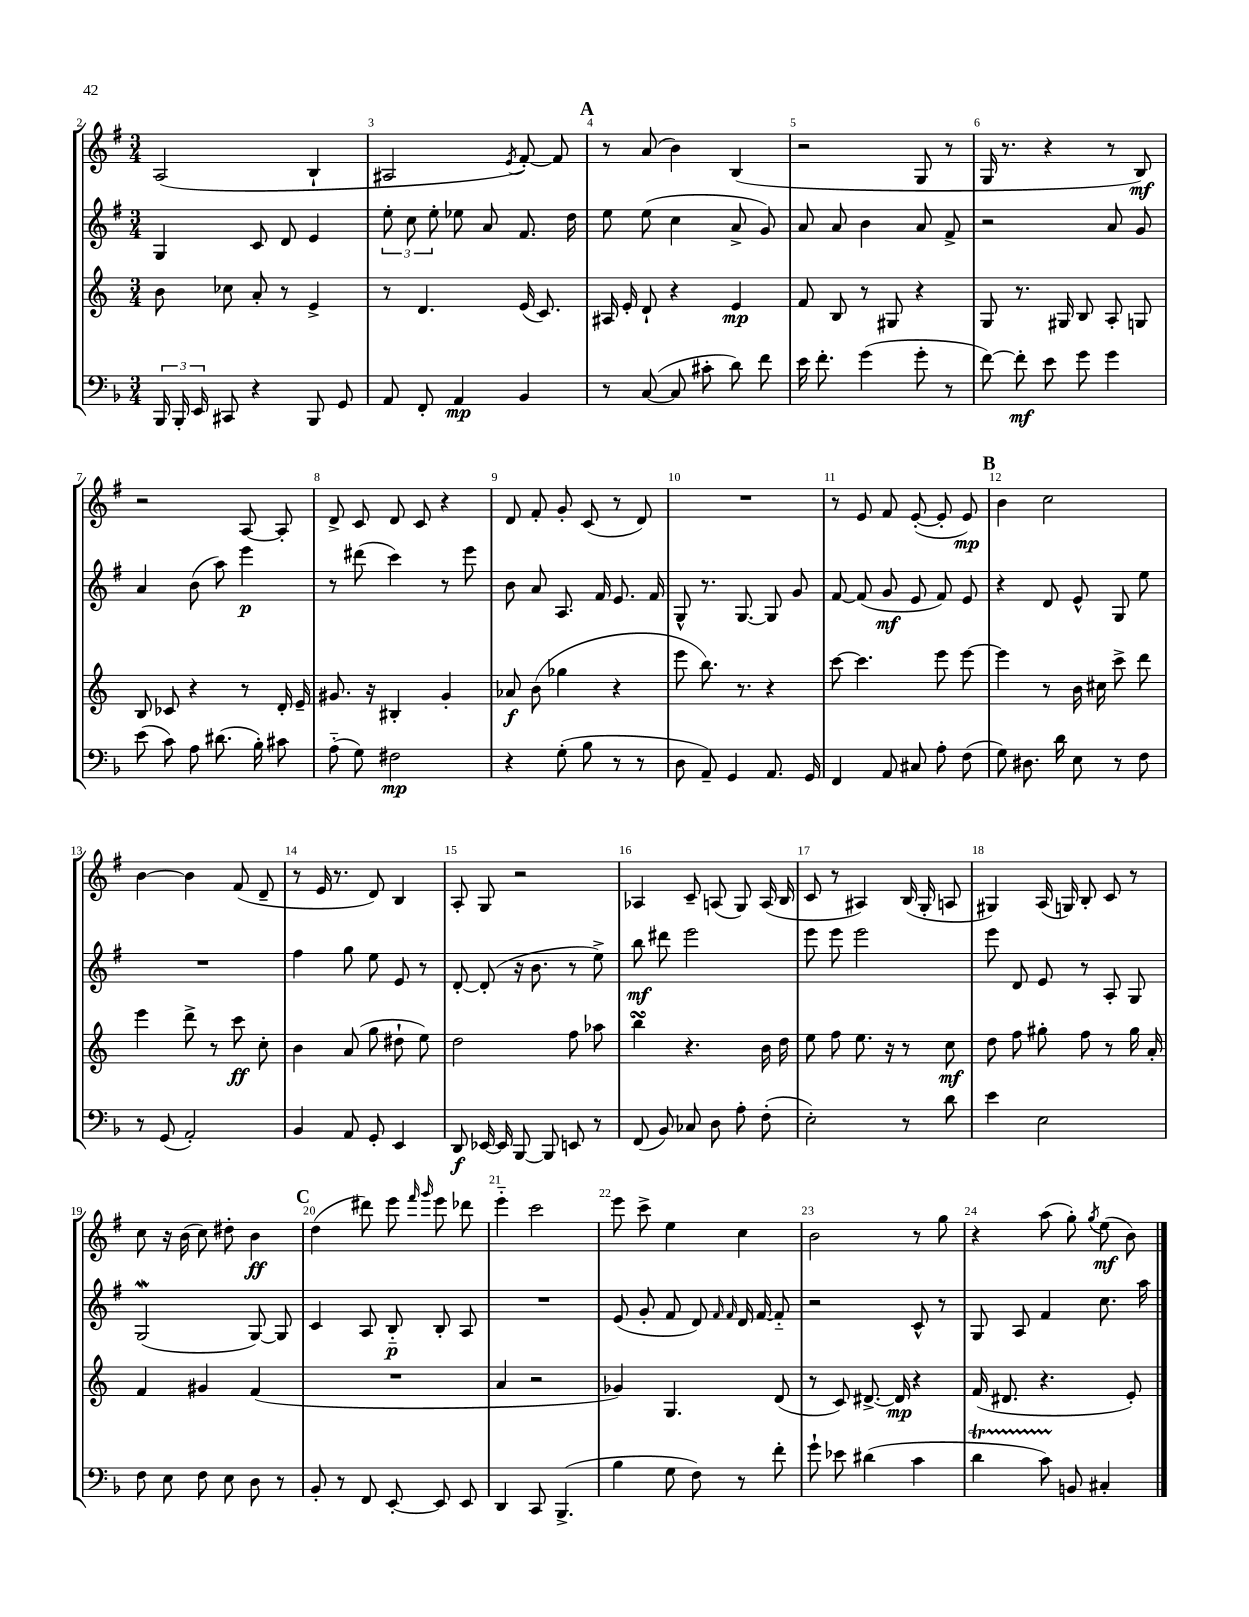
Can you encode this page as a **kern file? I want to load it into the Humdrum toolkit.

**kern	**dynam	**kern	**dynam	**kern	**dynam	**kern	**dynam
*part4	*part4	*part3	*part3	*part2	*part2	*part1	*part1
*staff4	*staff4	*staff3	*staff3	*staff2	*staff2	*staff1	*staff1
*clefF4	*	*clefG2	*	*clefG2	*	*clefG2	*
*k[b-]	*	*k[]	*	*k[f#]	*	*k[f#]	*
*M3/4	*	*M3/4	*	*M3/4	*	*M3/4	*
=2	=2	=2	=2	=2	=2	=2	=2
24BBB-/	.	8b\	.	4G/	.	(2A/	.
24BBB-'/	.	.	.	.	.	.	.
24EE/	.	.	.	.	.	.	.
8CC#X/	.	8cc-X\	.	.	.	.	.
4r	.	8a'/	.	8c/	.	.	.
.	.	8r	.	8d/	.	.	.
8BBB-/	.	4e^/	.	4e/	.	4B`/	.
8GG/	.	.	.	.	.	.	.
=3	=3	=3	=3	=3	=3	=3	=3
8AA/	.	8r	.	12ee'\	.	2A#X/	.
.	.	.	.	12cc\	.	.	.
8FF'/	.	4.d/	.	.	.	.	.
.	.	.	.	12ee'\	.	.	.
4AA/	mp	.	.	8ee-X\	.	.	.
.	.	.	.	8a/	.	.	.
.	.	.	.	.	.	8qe/	.
4BB-/	.	(16e/	.	8.f#/	.	[8f#'/)	.
.	.	8.c/)	.	.	.	.	.
.	.	.	.	.	.	8f#/]	.
.	.	.	.	16dd\	.	.	.
!!LO:REH:place=s1:t=A
=4	=4	=4	=4	=4	=4	=4	=4
8r	.	16A#X/	.	8ee\	.	8r	.
.	.	16e'/	.	.	.	.	.
([8C/	.	8d`/	.	(8ee\	.	(8a/	.
8C/]	.	4r	.	4cc\	.	4b\)	.
8c#X'\	.	.	.	.	.	.	.
8d\)	.	4e/	mp	8a^/	.	(4B/	.
8f\	.	.	.	8g/)	.	.	.
=5	=5	=5	=5	=5	=5	=5	=5
16e\	.	8f/	.	8a/	.	2r	.
8.f'\	.	.	.	.	.	.	.
.	.	8B/	.	8a/	.	.	.
(4g\	.	8r	.	4b\	.	.	.
.	.	8G#X/	.	.	.	.	.
8g'\	.	4r	.	8a/	.	8G/	.
8r	.	.	.	8f#^/	.	8r	.
=6	=6	=6	=6	=6	=6	=6	=6
[8f\)	.	8G/	.	2r	.	16G/	.
.	.	.	.	.	.	8.r	.
8f'\]	mf	8.r	.	.	.	.	.
8e\	.	.	.	.	.	4r	.
.	.	16G#X/	.	.	.	.	.
8g\	.	8B/	.	.	.	.	.
4g\	.	8A'/	.	8a/	.	8r	.
.	.	8Gn/	.	8g/	.	8B/)	mf
!!LO:LB:g=z
=7	=7	=7	=7	=7	=7	=7	=7
(8e\	.	8B/	.	4a/	.	2r	.
8c\)	.	8c-X/	.	.	.	.	.
8A\	.	4r	.	(8b\	.	.	.
(8.d#X\	.	.	.	8aa\)	.	.	.
.	.	8r	.	4eee\	p	[8A/	.
16B-'\)	.	.	.	.	.	.	.
8c#X\	.	16d'/	.	.	.	8A'/]	.
.	.	16e~/	.	.	.	.	.
=8	=8	=8	=8	=8	=8	=8	=8
(8A\	.	8.g#X/	.	8r	.	8d^/	.
8G\)	.	.	.	(8ddd#X\	.	8c/	.
.	.	16r	.	.	.	.	.
2F#X\	mp	4B#X'/	.	4ccc\)	.	8d/	.
.	.	.	.	.	.	8c/	.
.	.	4g#'/	.	8r	.	4r	.
.	.	.	.	8eee\	.	.	.
=9	=9	=9	=9	=9	=9	=9	=9
4r	.	8a-X/	f	8b\	.	8d/	.
.	.	(8b\	.	8a/	.	8f#'/	.
(8G'\	.	4gg-X\	.	8.A/	.	8g'/	.
8B-\	.	.	.	.	.	(8c/	.
.	.	.	.	16f#/	.	.	.
8r	.	4r	.	8.e/	.	8r	.
8r	.	.	.	.	.	8d/)	.
.	.	.	.	16f#/	.	.	.
=10	=10	=10	=10	=10	=10	=10	=10
8D\	.	8eee\	.	8G^^/	.	2.r	.
8AA~/)	.	8.bb\)	.	8.r	.	.	.
4GG/	.	.	.	.	.	.	.
.	.	8.r	.	[8.G/	.	.	.
8.AA/	.	4r	.	8G/]	.	.	.
.	.	.	.	8g/	.	.	.
16GG/	.	.	.	.	.	.	.
=11	=11	=11	=11	=11	=11	=11	=11
4FF/	.	[8ccc\	.	[8f#/	.	8r	.
.	.	4.ccc\]	.	(8f#/]	.	8e/	.
8AA/	.	.	.	8g/	mf	8f#/	.
8C#X/	.	.	.	8e/	.	([8e'/	.
8A'\	.	8eee\	.	8f#/)	.	8e'/]	.
(8F\	.	[8eee\	.	8e/	.	8e/)	mp
!!LO:REH:place=s1:t=B
=12	=12	=12	=12	=12	=12	=12	=12
8G\)	.	4eee\]	.	4r	.	4b\	.
8.D#X\	.	.	.	.	.	.	.
.	.	8r	.	8d/	.	2cc\	.
16d\	.	.	.	.	.	.	.
8E\	.	16b\	.	8e^^/	.	.	.
.	.	16cc#X\	.	.	.	.	.
8r	.	8ccc^\	.	8G/	.	.	.
8F\	.	8ddd\	.	8ee\	.	.	.
!!LO:LB:g=z
=13	=13	=13	=13	=13	=13	=13	=13
8r	.	4eee\	.	2.r	.	[4b\	.
(8GG/	.	.	.	.	.	.	.
2AA'/)	.	8ddd^\	.	.	.	4b\]	.
.	.	8r	.	.	.	.	.
.	.	8ccc\	ff	.	.	(8f#/	.
.	.	8cc'\	.	.	.	8d~/	.
=14	=14	=14	=14	=14	=14	=14	=14
4BB-/	.	4b\	.	4ff#\	.	8r	.
.	.	.	.	.	.	16e/	.
.	.	.	.	.	.	8.r	.
8AA/	.	(8a/	.	8gg\	.	.	.
8GG'/	.	8gg\	.	8ee\	.	8d/)	.
4EE/	.	8dd#X`\	.	8e/	.	4B/	.
.	.	8ee\)	.	8r	.	.	.
=15	=15	=15	=15	=15	=15	=15	=15
8DD/	f	2dd\	.	[8d'/	.	8A'/	.
[16EE-X/	.	.	.	(8d'/]	.	8G/	.
16EE-/]	.	.	.	.	.	.	.
[8BBB-/	.	.	.	16r	.	2r	.
.	.	.	.	8.b\	.	.	.
8BBB-/]	.	.	.	.	.	.	.
8EEn/	.	8ff\	.	8r	.	.	.
8r	.	8aa-X\	.	8ee^\)	.	.	.
=16	=16	=16	=16	=16	=16	=16	=16
(8FF/	.	4bbsSsS\	.	8bb\	mf	4A-X/	.
8BB-/)	.	.	.	8ddd#X\	.	.	.
8C-X/	.	4.r	.	2eee\	.	8c~/	.
8D\	.	.	.	.	.	(8An/	.
8A'\	.	.	.	.	.	8G/)	.
(8F'\	.	16b\	.	.	.	(16A/	.
.	.	16dd\	.	.	.	16B/	.
=17	=17	=17	=17	=17	=17	=17	=17
2E'\)	.	8ee\	.	8eee\	.	8c/	.
.	.	8ff\	.	8eee\	.	8r	.
.	.	8.ee\	.	2eee\	.	4A#X/)	.
.	.	16r	.	.	.	.	.
8r	.	8r	.	.	.	(16B/	.
.	.	.	.	.	.	16G'/	.
8d\	.	8cc\	mf	.	.	8An/	.
=18	=18	=18	=18	=18	=18	=18	=18
4e\	.	8dd\	.	8eee\	.	4G#X/)	.
.	.	8ff\	.	8d/	.	.	.
2E\	.	8gg#X'\	.	8e/	.	(16A/	.
.	.	.	.	.	.	16Gn/)	.
.	.	8ff\	.	8r	.	8B'/	.
.	.	8r	.	8A'/	.	8c/	.
.	.	16gg#\	.	8G/	.	8r	.
.	.	16a'/	.	.	.	.	.
!!LO:LB:g=z
=19	=19	=19	=19	=19	=19	=19	=19
8F\	.	4f/	.	(2Gw/	.	8cc\	.
8E\	.	.	.	.	.	16r	.
.	.	.	.	.	.	(16b\	.
8F\	.	4g#X/	.	.	.	8cc\)	.
8E\	.	.	.	.	.	8dd#X'\	.
8D\	.	(4f/	.	[8G/)	.	4b\	ff
8r	.	.	.	8G/]	.	.	.
!!LO:REH:place=s1:t=C
=20	=20	=20	=20	=20	=20	=20	=20
8BB-'/	.	2.r	.	4c/	.	(4dd\	.
8r	.	.	.	.	.	.	.
8FF/	.	.	.	8A/	.	8ddd#X\)	.
[8EE'/	.	.	.	8B/	p	8eee\	.
.	.	.	.	.	.	16qqfff#/	.
.	.	.	.	.	.	16qqggg/	.
8EE/]	.	.	.	8B'/	.	8eee\	.
8EE/	.	.	.	8A/	.	8ddd-X\	.
=21	=21	=21	=21	=21	=21	=21	=21
4DD/	.	4a/	.	2.r	.	4eee\	.
8CC/	.	2r	.	.	.	2ccc\	.
(4.BBB-^/	.	.	.	.	.	.	.
=22	=22	=22	=22	=22	=22	=22	=22
4B-\	.	4g-X/)	.	(8e/	.	8eee\	.
.	.	.	.	8g'/	.	8ccc^\	.
8G\	.	4.G/	.	8f#/	.	4ee\	.
8F\)	.	.	.	8d/)	.	.	.
.	.	.	.	16qqf#/	.	.	.
.	.	.	.	16qqf#/	.	.	.
8r	.	.	.	16d/	.	4cc\	.
.	.	.	.	[16f#/	.	.	.
8f'\	.	(8d/	.	8f#/]	.	.	.
=23	=23	=23	=23	=23	=23	=23	=23
8g`\	.	8r	.	2r	.	2b\	.
8e-X\	.	8c/)	.	.	.	.	.
(4d#X\	.	[8.d#X^/	.	.	.	.	.
.	.	16d#/]	mp	.	.	.	.
4c\	.	4r	.	8c^^/	.	8r	.
.	.	.	.	8r	.	8gg\	.
=24	=24	=24	=24	=24	=24	=24	=24
4dT\	.	(16f/	.	8G/	.	4r	.
.	.	8.d#X/	.	.	.	.	.
.	.	.	.	8A/	.	.	.
8cTTT\)	.	4.r	.	4f#/	.	(8aa\	.
8BBn/	.	.	.	.	.	8gg'\)	.
.	.	.	.	.	.	8qgg/	.
4C#X'/	.	.	.	8.cc\	.	(8ee\	mf
.	.	8e'/)	.	.	.	8b\)	.
.	.	.	.	16aa\	.	.	.
==	==	==	==	==	==	==	==
*-	*-	*-	*-	*-	*-	*-	*-
